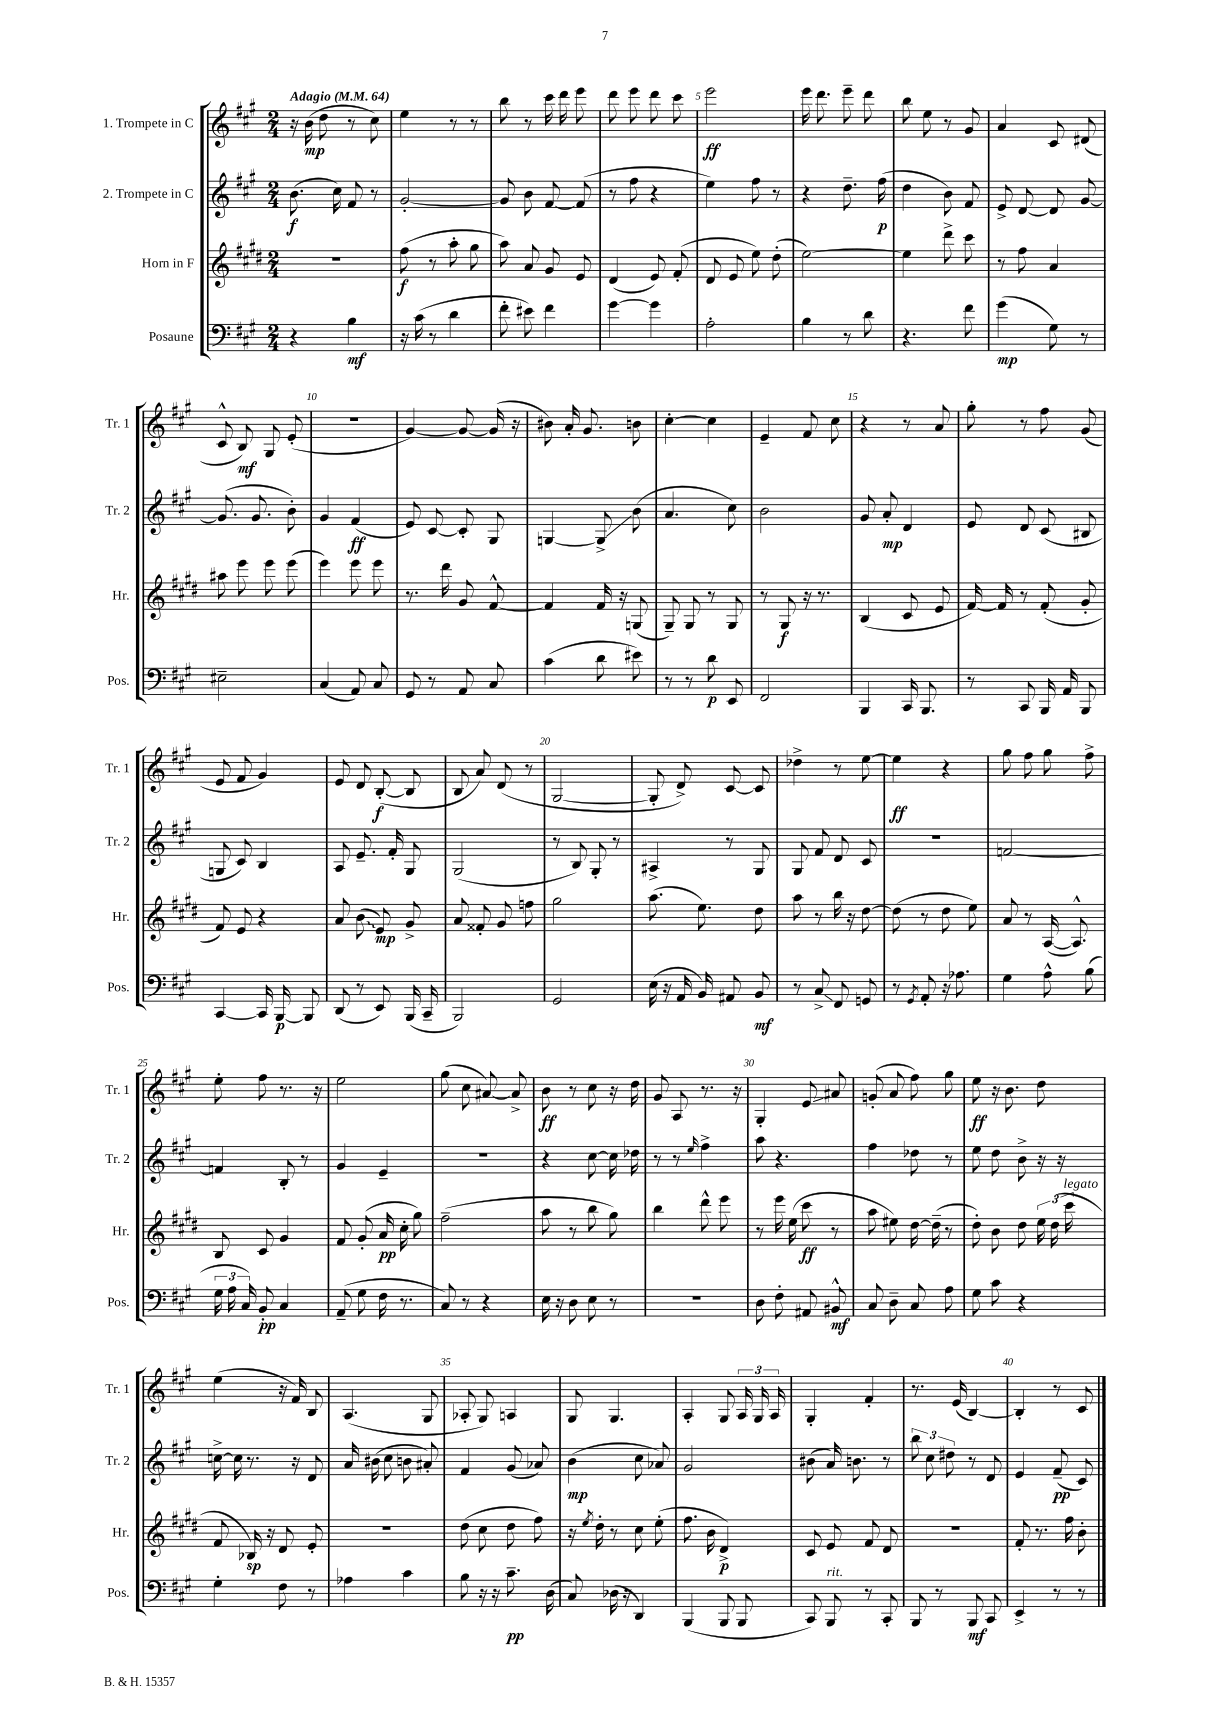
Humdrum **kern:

**kern	**kern	**kern	**kern
*staff4	*staff3	*staff2	*staff1
*clefF4	*clefG2	*clefG2	*clefG2
*k[f#c#g#]	*k[f#c#g#d#]	*k[f#c#g#]	*k[f#c#g#]
*M2/4	*M2/4	*M2/4	*M2/4
*MM64	*MM64	*MM64	*MM64
4r	2r	(8.b\	16r
.	.	.	(16b\
.	.	.	8dd\
.	.	16cc#\)	.
4B\	.	8f#/	8r
.	.	8r	8cc#\)
=	=	=	=
16r	(8ff#\	[2g#'/	4ee\
(16c#\	.	.	.
8r	8r	.	.
4d\	8aa'\	.	8r
.	8gg#\	.	8r
=	=	=	=
8f#'\	8aa\)	8g#/]	8bb\
8e#\)	8a/	8b\	8r
4f#\	8g#/	[8f#/	16ccc#\
.	.	.	16ddd\
.	8e/	(8f#/]	8eee\
=	=	=	=
[4g#\	(4d#/	8r	8ddd\
.	.	8ff#\	8eee\
4g#\]	8e/)	4r	8ddd\
.	(8f#'/	.	8ccc#\
=	=	=	=
2A'\	8d#/	4ee\)	2eee\
.	8e/	.	.
.	8ee\)	8ff#\	.
.	(8dd#'\	8r	.
=	=	=	=
4B\	[2ee\)	4r	16eee\
.	.	.	8.ddd\
8r	.	8.dd~\	8eee~\
8d\	.	.	8ddd\
.	.	(16ff#\	.
=	=	=	=
4.r	4ee\]	4dd\	8bb\
.	.	.	8ee\
.	8ddd#^\	8b\)	8r
8f#\	8ccc#\	8f#/	8g#/
=	=	=	=
(4g#\	8r	8e^/	4a/
.	8ff#\	[8d/	.
8G#\)	4a/	8d/]	8c#/
8r	.	[8g#/	(8d#/
=	=	=	=
2E#~\	8aa#\	(8.g#/]	8c#^^/
.	8eee\	.	8B/)
.	.	8.g#/	.
.	8eee\	.	8G#/
.	(8eee\	8b'\)	(8e'/
=	=	=	=
(4C#/	4eee\)	4g#/	2r
8AA/)	8eee\	(4f#/	.
8C#/	8eee\	.	.
=	=	=	=
8GG#/	8.r	8e/)	[4g#/)
8r	.	[8c#/	.
.	16ddd#\	.	.
8AA/	8g#/	8c#'/]	8g#/_
8C#/	[8f#^^/	8G#/	(16g#/]
.	.	.	16r
=	=	=	=
(4c#\	4f#/]	[4G/	8b#\)
.	.	.	16a'/
.	.	.	8.g#/
8d\	16f#/	8G^/]	.
.	16r	.	.
8e#\)	(8G/	(8b\	8b\
=	=	=	=
8r	8G#~/)	4.a/	[4cc#'\
8r	8G#/	.	.
8d\	8r	.	4cc#\]
8EE/	8G#/	8cc#\)	.
=	=	=	=
2FF#/	8r	2b\	4e~/
.	8G#/	.	.
.	16r	.	8f#/
.	8.r	.	.
.	.	.	8cc#\
=	=	=	=
4BBB/	(4B/	8g#/	4r
.	.	8a'/	.
16CC#/	8c#/	4d/	8r
8.BBB/	.	.	.
.	8e/	.	8a/
=	=	=	=
8r	[16f#/)	8e/	8gg#'\
.	16f#/]	.	.
8CC#/	8r	8d/	8r
16BBB/	(8f#'/	(8c#/	8ff#\
16AA/	.	.	.
8BBB/	8g#'/	8B#/	(8g#/
=	=	=	=
[4CC#/	8f#/)	8G/	8e/
.	8e/	8c#/)	8f#/
16CC#/]	4r	4B/	4g#/)
[16BBB/	.	.	.
8BBB/]	.	.	.
=	=	=	=
(8DD/	8a/	8A/	8e/
8r	(8b\	8.e~/	8d/
8EE/)	8e/)	.	([8B'/
.	.	16f#'/	.
(16BBB/	8g#^/	8G#/	8B/]
16CC#~/	.	.	.
=	=	=	=
2BBB/)	8a/	(2G#/	8B/
.	8f##'/	.	8a/)
.	8g#/	.	(8d/
.	8ff\	.	8r
=	=	=	=
2GG#/	2gg#\	8r	[2G#/
.	.	8B/)	.
.	.	8G#'/	.
.	.	8r	.
=	=	=	=
(16E\	(8.aa\	4A#^/	8G#'/]
16r	.	.	.
16AA/	.	.	8d^/)
16BB/)	8.ee\)	.	.
8AA#/	.	8r	[8c#/
8BB/	8dd#\	8G#/	8c#/]
=	=	=	=
8r	8aa\	8G#/	4dd-^\
8C#^/	8r	8f#/	.
8FF#/	16bb\	8d/	8r
.	16r	.	.
8GG/	[8dd#\	8c#/	[8ee\
=	=	=	=
8r	(8dd#\]	2r	4ee\]
8qGG#/	.	.	.
8AA'/	8r	.	.
16r	8dd#\	.	4r
8.A-\	.	.	.
.	8ee\)	.	.
=	=	=	=
4G#\	8a/	[2f/	8gg#\
.	8r	.	8ff#\
8A^^\	([16A/	.	8gg#\
.	8.A^^/])	.	.
(8B\	.	.	8ff#^\
=	=	=	=
24G#\	8B/	4f/]	8ee'\
24A\	.	.	.
24C#/)	.	.	.
8BB'/	8c#/	.	8ff#\
4C#/	4g#/	8B'/	8.r
.	.	8r	.
.	.	.	16r
=	=	=	=
(8AA~/	8f#/	4g#/	2ee\
8G#\	(8g#'/	.	.
16F#\	16a/	4e~/	.
8.r	16cc#'\	.	.
.	8gg#\)	.	.
=	=	=	=
8C#/)	(2ff#~\	2r	(8gg#\
8r	.	.	8cc#\
4r	.	.	[8a#/)
.	.	.	8a#^/]
=	=	=	=
16E\	8aa\	4r	8b\
16r	.	.	.
8D\	8r	.	8r
8E\	8bb\	[8cc#\	8cc#\
8r	8gg#\)	16cc#\]	16r
.	.	16dd-\	16dd\
=	=	=	=
2r	4bb\	8r	8g#/
.	.	8r	8A/
.	.	16qqee/	.
.	8ddd#^^\	4ff#^\	8.r
.	8eee\	.	.
.	.	.	16r
=	=	=	=
8D\	8r	8aa\	4G#'/
8F#'\	16eee\	4.r	.
.	(16ee\	.	.
8AA#/	8ccc#\	.	8e/
8BB#^^/	8r	.	8a#/
=	=	=	=
8C#/	8aa\	4ff#\	(8g'/
8D~\	8ee#\)	.	8a/
8C#/	[16dd#\	8dd-\	8ff#\)
.	(16dd#~\]	.	.
8A\	8r	8r	8gg#\
=	=	=	=
8G#\	8dd#'\)	8ee\	8ee\
8c#\	8b\	8dd\	16r
.	.	.	8.b\
4r	8dd#\	8b^\	.
.	24ee\	16r	8dd\
.	(24dd#\	.	.
.	.	16r	.
.	24ccc#\	.	.
=	=	=	=
4G#'\	8f#/	[16cc^\	(4ee\
.	.	16cc\]	.
.	16B-/)	8.r	.
.	16r	.	.
8F#\	8d#/	.	16r
.	.	16r	16f#/)
8r	8e'/	8d/	8B/
=	=	=	=
4A-\	2r	16a/	(4.A/
.	.	(16b#\	.
.	.	8cc#\	.
4c#\	.	8b\	.
.	.	8a#'/)	8G#/
=	=	=	=
8B\	(8dd#\	4f#/	8A-'/
16r	8cc#\	.	8G#/)
16r	.	.	.
8.c#~\	8dd#\	(8g#/	4A/
.	8ff#\)	8a-/)	.
(16D\	.	.	.
=	=	=	=
8C#/)	16r	(4b\	8G#/
.	8qee/	.	.
.	16dd#'\	.	.
(16D-\	8r	.	4.G#/
16r	.	.	.
4DD/)	8cc#\	8cc#\	.
.	(8ee'\	8a-/)	.
=	=	=	=
(4BBB/	8.ff#\	2g#/	4A'/
.	16b\	.	.
8BBB/	4d#^/)	.	8G#/
8BBB/	.	.	24A/
.	.	.	24G#/
.	.	.	24A/
=	=	=	=
8CC#/)	8c#/	(8b#\	4G#'/
8BBB/	8e/	16a/)	.
.	.	8.b\	.
8r	8f#/	.	4f#'/
8CC#'/	8d#/	8r	.
=	=	=	=
8BBB/	2r	12bb\	8.r
.	.	12cc#\	.
8r	.	.	.
.	.	12dd#\	.
.	.	.	(16e/
8BBB/	.	8r	[4B/)
8CC#/	.	8d/	.
=	=	=	=
4EE^/	8f#'/	4e/	4B'/]
.	8.r	.	.
8r	.	(8f#~/	8r
.	16ff#\	.	.
8r	8b'\	8c#/)	8c#/
==	==	==	==
*-	*-	*-	*-
